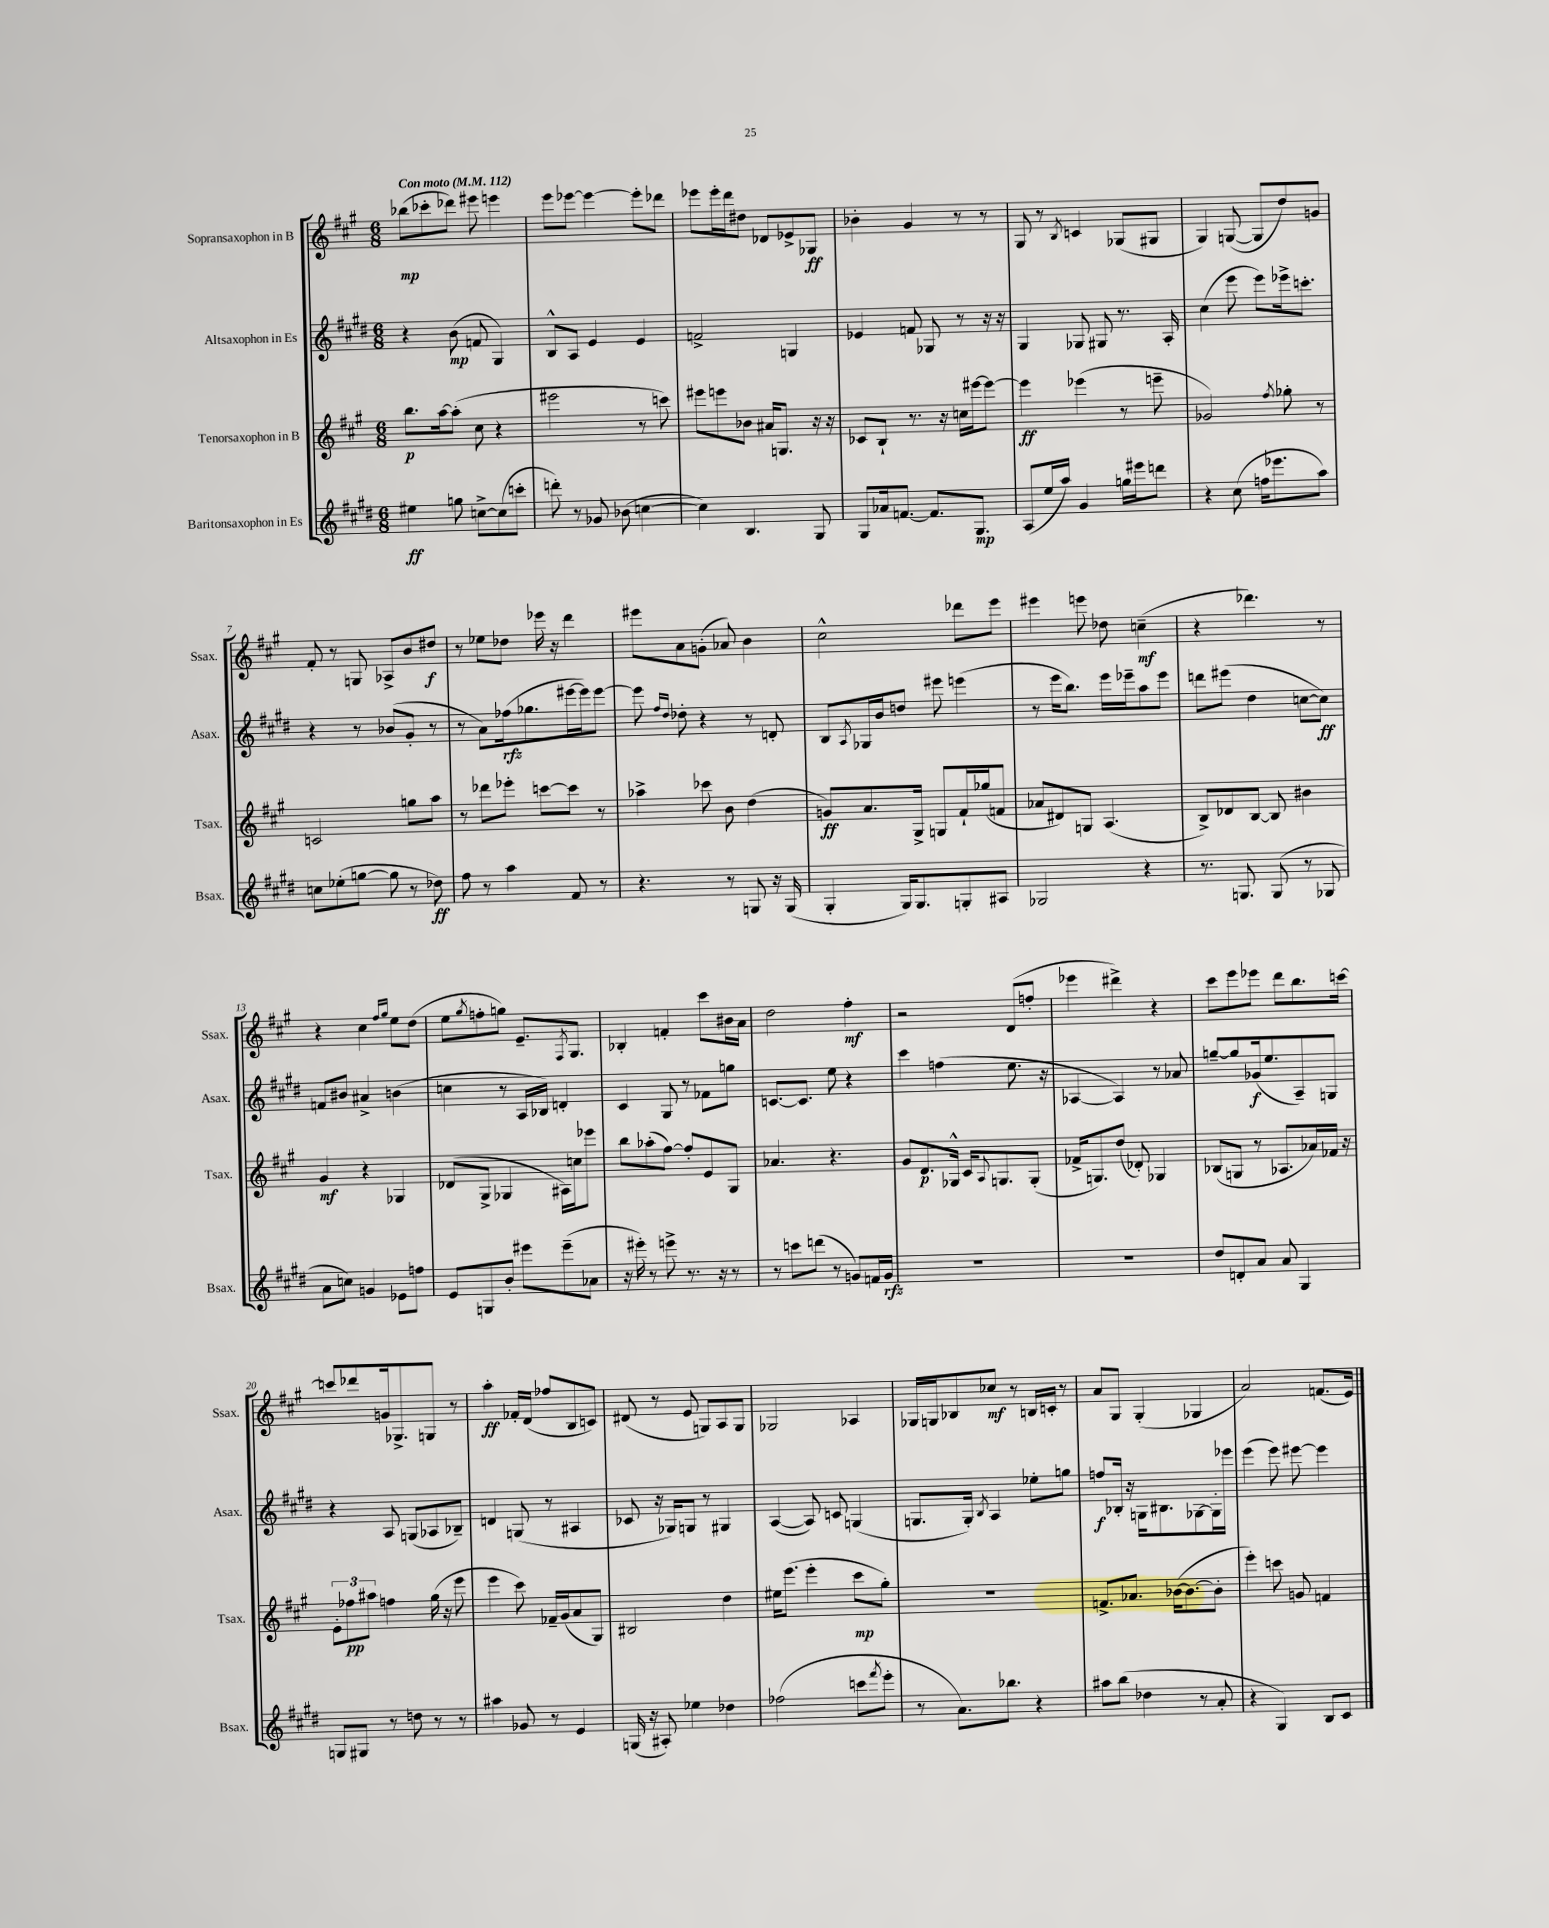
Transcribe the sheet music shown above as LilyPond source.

<<
\new StaffGroup <<
\new Staff = "s0" \with { instrumentName = "Sopransaxophon in B" shortInstrumentName = "Ssax." } {
    \clef treble \key a \major \numericTimeSignature \time 6/8 \tempo "Con moto" 4 = 112
    bes''8\mp( ces'''8-. des'''8) eis'''8 e'''4 |
    e'''8 ees'''8~ ees'''4~ ees'''8-. des'''8 |
    ees'''8 ees'''16-. d'''16 dis''8 des'8 ees'8-> ges8\ff |
    bes'4-. gis'4 r8 r8 |
    gis8 r8 \acciaccatura { b8 } c'4 ges8( gis8 |
    gis4) g8~( g8 d''8) g'8 |
    fis'8-. r8 g8 aes8-> b'8 dis''8\f |
    r8 ees''8 des''8 ees'''16 r16 d'''4 |
    eis'''8 a'8 g'8-.( aes'8) b'4 |
    cis''2-^ des'''8 e'''8 |
    eis'''4 e'''8 des''8 c''4--\mf( |
    r4 des'''4.) r8 |
    r4 cis''4 \grace { fis''16 gis''16 } e''8 d''8( |
    e''8 \acciaccatura { gis''8 } f''8-. g''8) e'8.-- \acciaccatura { fis8 } gis8. |
    bes4-. f'4-. cis'''8 bis'16 a'16 |
    d''2 fis''4-.\mf |
    r2 d'8( f''8-. |
    ees'''4 dis'''4->) r4 |
    cis'''8 e'''8 ees'''8 d'''8 b''8. c'''16~ |
    c'''8 des'''8 g'16 ges8.-> g8 r8 |
    a''4-.\ff fes'16-. d'16( fes''8 b8 c'8) |
    dis'8( r8 e'8 g8) a8 g8 |
    ges2 aes4 |
    ges16 g16 bes8 ces''8\mf r8 b16 c'16-. r8 |
    a'8 gis8 gis4-.( ges4 |
    a'2) f'8.( e'16) \bar "|." |
}
\new Staff = "s1" \with { instrumentName = "Altsaxophon in Es" shortInstrumentName = "Asax." } {
    \clef treble \key e \major \numericTimeSignature \time 6/8
    r4 b'8\mp( f'8 gis4) |
    b8-^ a8 e'4 e'4 |
    f'2-> g4 |
    ees'4 f'8 ges8 r8 r16 r16 |
    gis4 ges8 gis8 r8. a16-. |
    cis''4( e'''8 e'''8) ees'''16-> c'''8.-. |
    r4 r8 bes'8( gis'8-. r8 |
    r8 a'8) fes''16\rfz( ges''8. eis'''16~ eis'''16) eis'''8~ |
    eis'''8 \grace { fis''16 dis''16 } des''8-. r4 r8 d'8-. |
    b8 \acciaccatura { a8 } ges16 b'16 d''8 eis'''8 e'''4( |
    r8 e'''16 b''8.) e'''16 ees'''16-- a''8 ees'''8 |
    d'''8 eis'''8( dis''4 c''8~ c''8\ff) |
    f'8 bis'8 ais'4-> b'4( |
    c''4 r8 a16 bes16) d'4-. |
    cis'4 gis8 r8 fes'8 g''8 |
    c'8.~ c'8. e''8 r4 |
    cis'''4 f''4( e''8. r16 |
    aes4~ aes4) r8 aes'8 |
    g''8~-- g''8 ges'16\f( e''8. a8--) g8 |
    r4 a8 g8( aes8 bes8--) |
    d'4 g8( r8 ais4 |
    ces'8 r16 ges16) g8 r8 gis4 |
    a4~( a8) c'8 g4( |
    g8. g16-.) \acciaccatura { b8 } a4 ees''8-. g''8 |
    f''8\f bes16-. r16 g16 bis8. ges8~ ges16-. ees'''16 |
    e'''4( e'''8) eis'''8~ eis'''4 \bar "|." |
}
\new Staff = "s2" \with { instrumentName = "Tenorsaxophon in B" shortInstrumentName = "Tsax." } {
    \clef treble \key a \major \numericTimeSignature \time 6/8
    b''8.\p a''16~ a''8-.( cis''8 r4 |
    eis'''2 r8 c'''8) |
    eis'''8 e'''8 bes'8 ais'16 g8. r16 r16 |
    ces'8 b8-! r8. r16 c''16 eis'''16~ eis'''8~ |
    eis'''4\ff ees'''4( r8 e'''8-- |
    ges'2) \acciaccatura { fis''8 } ges''8-. r8 |
    c'2 g''8 a''8 |
    r8 des'''8 ees'''8-. c'''8~ c'''8 r8 |
    aes''4-> ces'''8 b'8 d''4( |
    g'8\ff) a'8. gis16-> g8 fis'16-! ges''16( f'8 |
    aes'8 dis'8) g8 a4.( |
    b8->) des'8 b8~ b8 bis'4 |
    gis'4\mf r4 ges4 |
    des'8( gis8-> ges4 ais16) c''16 ees'''8 |
    b''8 aes''8-.( fis''8~) fis''8-. e'8 gis8 |
    aes'4. r4. |
    gis'8 d'8.\p ges16-^ cis'16 \appoggiatura { a8 } g8. g8-.( |
    fes'16-> g8.) d''8( des'8-.) ges4 |
    bes8( g8 r8 aes8. aes'16) fes'16 r16 |
    \tuplet 3/2 { e'8-. fes''8\pp ais''8 } f''4 gis''16( r16 e'''8 |
    e'''4 cis'''8) fes'16-- gis'16( a'8 gis8) |
    bis2 d''4 |
    eis''16 e'''8.( e'''4-. cis'''8\mp gis''8-.) |
    R2. |
    f'8.-> aes'8. bes'16~( bes'8.~ bes'8-. |
    e'''4-.) c'''8 g'8 f'4 \bar "|." |
}
\new Staff = "s3" \with { instrumentName = "Baritonsaxophon in Es" shortInstrumentName = "Bsax." } {
    \clef treble \key e \major \numericTimeSignature \time 6/8
    eis''4\ff g''8 c''8~-> c''8( c'''8-. |
    d'''8-.) r8 ges'8 bes'8( c''4~ |
    c''4) b4. gis8 |
    gis8 aes'16 f'8.~ f'8. gis8.\mp |
    a8( e''16 a''16) gis'4 g''16 eis'''16 d'''8 |
    r4 cis''8( f''16 ees'''8. a''8) |
    c''8 ees''8-.( g''8~ g''8 r8 des''8\ff) |
    fis''8 r8 a''4 fis'8 r8 |
    r4. r8 g8 r16 g16( |
    gis4-. gis16) gis8. g8-. ais8 |
    ges2 r4 |
    r8. g8. g8( r8 ges8 |
    a'8 c''8) g'4 ees'8 f''8 |
    e'8 g8 b'8-. eis'''8 eis'''8--( aes'8 |
    r16 eis'''16-.) r8 e'''8-> r8. r16 r8 |
    r8 c'''8 d'''8( r8 g'8) f'16 g'16\rfz |
    R2. |
    R2. |
    dis''8 d'8-. a'8 a'8 gis4 |
    g8 gis8 r8 d''8 r8 r8 |
    ais''4 ges'8 r8 e'4 |
    g16( r16 ais8-.) ees''4 des''4 |
    fes''2( c'''8 \acciaccatura { fis'''8 } e'''8-. |
    r8 a'8.) bes''8. r4 |
    ais''8 b''8( des''4 r8 a'8-. |
    r4 gis4) b8 cis'8 \bar "|." |
}
>>
>>
